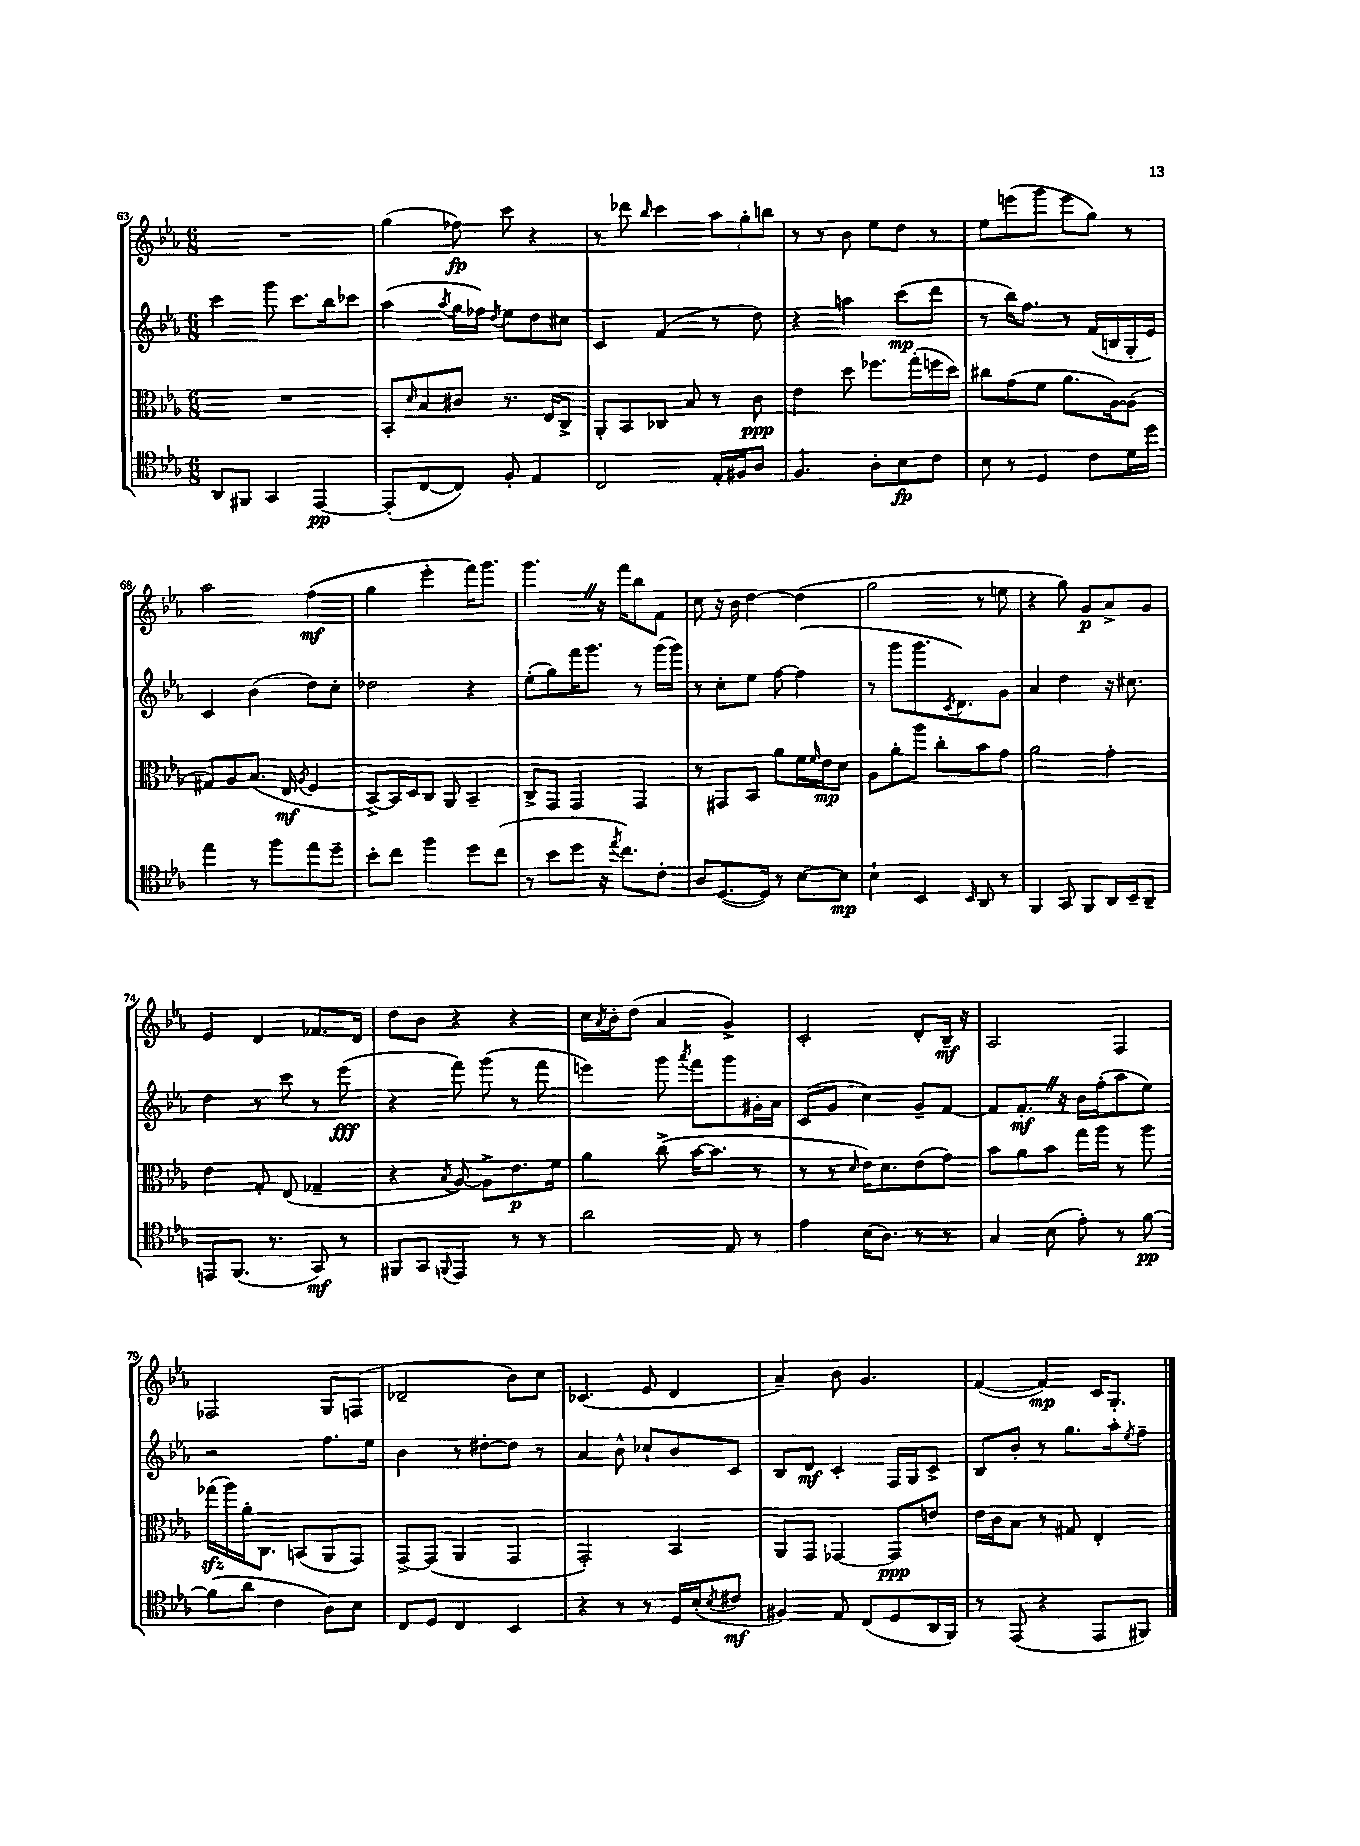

**kern	**kern	**kern	**kern
*staff4	*staff3	*staff2	*staff1
*clefC4	*clefC3	*clefG2	*clefG2
*k[b-e-a-]	*k[b-e-a-]	*k[b-e-a-]	*k[b-e-a-]
*M6/8	*M6/8	*M6/8	*M6/8
8AA-	2.r	4ccc	2.r
8FF#	.	.	.
4GG	.	8ggg	.
.	.	8.ccc	.
[4EE-	.	.	.
.	.	16bb-	.
.	.	8ccc-	.
=	=	=	=
(8EE-']	8BB-'	(4aa-	(4gg
.	16qqd	.	.
[8C	8B-	.	.
.	.	8qaa-	.
8C])	8c#	16gg	8ff-)
.	.	16ff-)	.
.	.	8qdd	.
8F'	8.r	8ee-	8ccc
4E-	.	8dd	4r
.	16E-	.	.
.	8C^	8cc#	.
=	=	=	=
2C	8AA-'	4c	8r
.	8BB-	.	8ddd-
.	.	.	16qqbb-
.	8C-	(4f	4ccc
.	8B-	.	.
16E-'	8r	8r	12aa-
16F#	.	.	.
.	.	.	12gg'
8A-	8c	8dd)	.
.	.	.	12bb
=	=	=	=
4.F	4e-	4r	8r
.	.	.	8r
.	8dd	4aa	8b-
8A-'	8.ff-	.	8ee-
8B-	.	(8ccc	8dd
.	(16gg'	.	.
8c	16ff	8ddd	8r
.	16dd)	.	.
=	=	=	=
8B-	8cc#	8r	8ee-
8r	(8g	16bb-)	(8eee
.	.	8.ff	.
4D	8f	.	8ggg
.	8.a-	8r	8eee
8c	.	(16f	8gg)
.	[16A-)	16B	.
16d	(8A-]	16G'	8r
16dd	.	16e-)	.
=	=	=	=
4ee-	8G#)	4c	2aa-
.	8A-	.	.
8r	(8.B-	(4b-	.
8ff	.	.	.
.	16E-	.	.
.	8qA-	.	.
8ee-	4F	8dd)	(4ff
8dd~	.	8cc'	.
=	=	=	=
8b-'	[8BB-^)	2dd-	4gg
8cc	16BB-]	.	.
.	16D	.	.
4ff	8C	.	4eee-'
.	8AA-	.	.
8dd	4BB-~	4r	16fff)
.	.	.	8.ggg
(8cc	.	.	.
=	=	=	=
8r	8C^	(8ee-'	4.ggg
8b-	8GG	8gg)	.
8dd	4GG	16fff	.
.	.	8.ggg	.
16r	.	.	16r
8qee-	.	.	.
8.cc)	.	.	16fff
.	4GG	8r	8bb-
8c'	.	(16ggg	8f
.	.	16ggg)	.
=	=	=	=
8A-	8r	8r	8cc
([8.D	8GG#	8cc'	16r
.	.	.	16b-
.	8BB-	8ee-	[4dd
16D])	.	.	.
8r	8a-	[8ff	.
[8B-	16f	(4ff]	(4dd]
.	16qqf	.	.
.	16e-	.	.
8B-]	8d	.	.
=	=	=	=
4B-`	8A-	8r	2gg
.	8a-'	8ggg	.
4BB-	8aa-	8.ggg	.
.	8cc'	.	.
.	.	8qc	.
.	.	8.d)	.
16qqBB-	.	.	.
8AA-	8b-	.	8r
8r	8g	8g	8ee
=	=	=	=
4FF	2a-	4a-	4r
8GG	.	4dd	8gg)
8FF	.	.	8g
16AA-	4g'	16r	8a-^
16BB-~	.	8.cc#	.
8AA-~	.	.	8g
=	=	=	=
8EE	4e-	4dd	4e-
(8.FF	.	.	.
.	8G'	8r	4d
8.r	.	.	.
.	(8E-	8ccc	.
8GG)	4G-~	8r	8.f-
8r	.	(8eee-	.
.	.	.	16d
=	=	=	=
8FF#	4r	4r	8dd
8GG	.	.	8b-
8qqFF	8qB-	.	.
4EE-	[8A-)	8fff)	4r
.	8A-^]	(8ggg	.
8r	8.e-	8r	4r
8r	.	8fff	.
.	16f	.	.
=	=	=	=
2a-	4a-	4eee)	16cc
.	.	.	8qa-
.	.	.	16b-'
.	.	.	(8dd
.	(8cc^	8ggg	4a-
.	.	8qaaa-	.
.	[16b-	8fff	.
.	8.b-]	.	.
8E-	.	8ggg	4g^)
8r	8r	16g#'	.
.	.	16a-	.
=	=	=	=
4e-	8r	(8c	2c'
.	8r	8g	.
.	16qqd	.	.
(16B-	16e-)	4cc)	.
8.A-)	8.d	.	.
8r	(8e-	8g~	8d'
8r	8g)	[8f	16B-~
.	.	.	16r
=	=	=	=
4G	8b-	8f]	2A-
.	8a-	8.f'	.
(8B-	8b-	.	.
.	.	16r	.
8e-')	16gg	16b-	.
.	16aa-	(16ff'	.
8r	8r	8aa-	4F
[8f	8aa-	8ee-)	.
=	=	=	=
(8f]	(16gg-	2r	2F-
.	16aa-)	.	.
8a-	16a-'	.	.
.	8.C	.	.
4c	.	.	.
.	(8BB	.	.
8A-)	8AA-	8.ff	8G
8B-	8GG)	.	(8F
.	.	16ee-	.
=	=	=	=
8C	[8GG^	4b-	2d-~
8D	(8GG]	.	.
4C	4AA-	8r	.
.	.	[8dd#'	.
4BB-	4GG	8dd#]	8b-)
.	.	8r	8cc
=	=	=	=
4r	2GG')	4a-	(4.c-
8r	.	8b-^^	.
8r	.	8cc-`	8e-
16D	4BB-	8b-	4d
(16B-'	.	.	.
8qB-	.	.	.
8c#	.	8c	.
=	=	=	=
4F#)	8AA-	8B-	4a-~)
.	8GG	8d	.
8E-	[4GG-	4c'	8b-
(8C	.	.	4.g
8D	8GG-]	16F	.
.	.	16G	.
16AA-	8e	8c^	.
16FF)	.	.	.
=	=	=	=
8r	16e-	8B-	([4f
.	16c	.	.
(8EE-	8B-	8b-'	.
4r	8r	8r	4f])
.	8G#	8.gg	.
8EE-	4E-'	.	16c
.	.	16aa-'	8.G'
.	.	8qee-	.
8FF#)	.	8ff~	.
==	==	==	==
*-	*-	*-	*-
